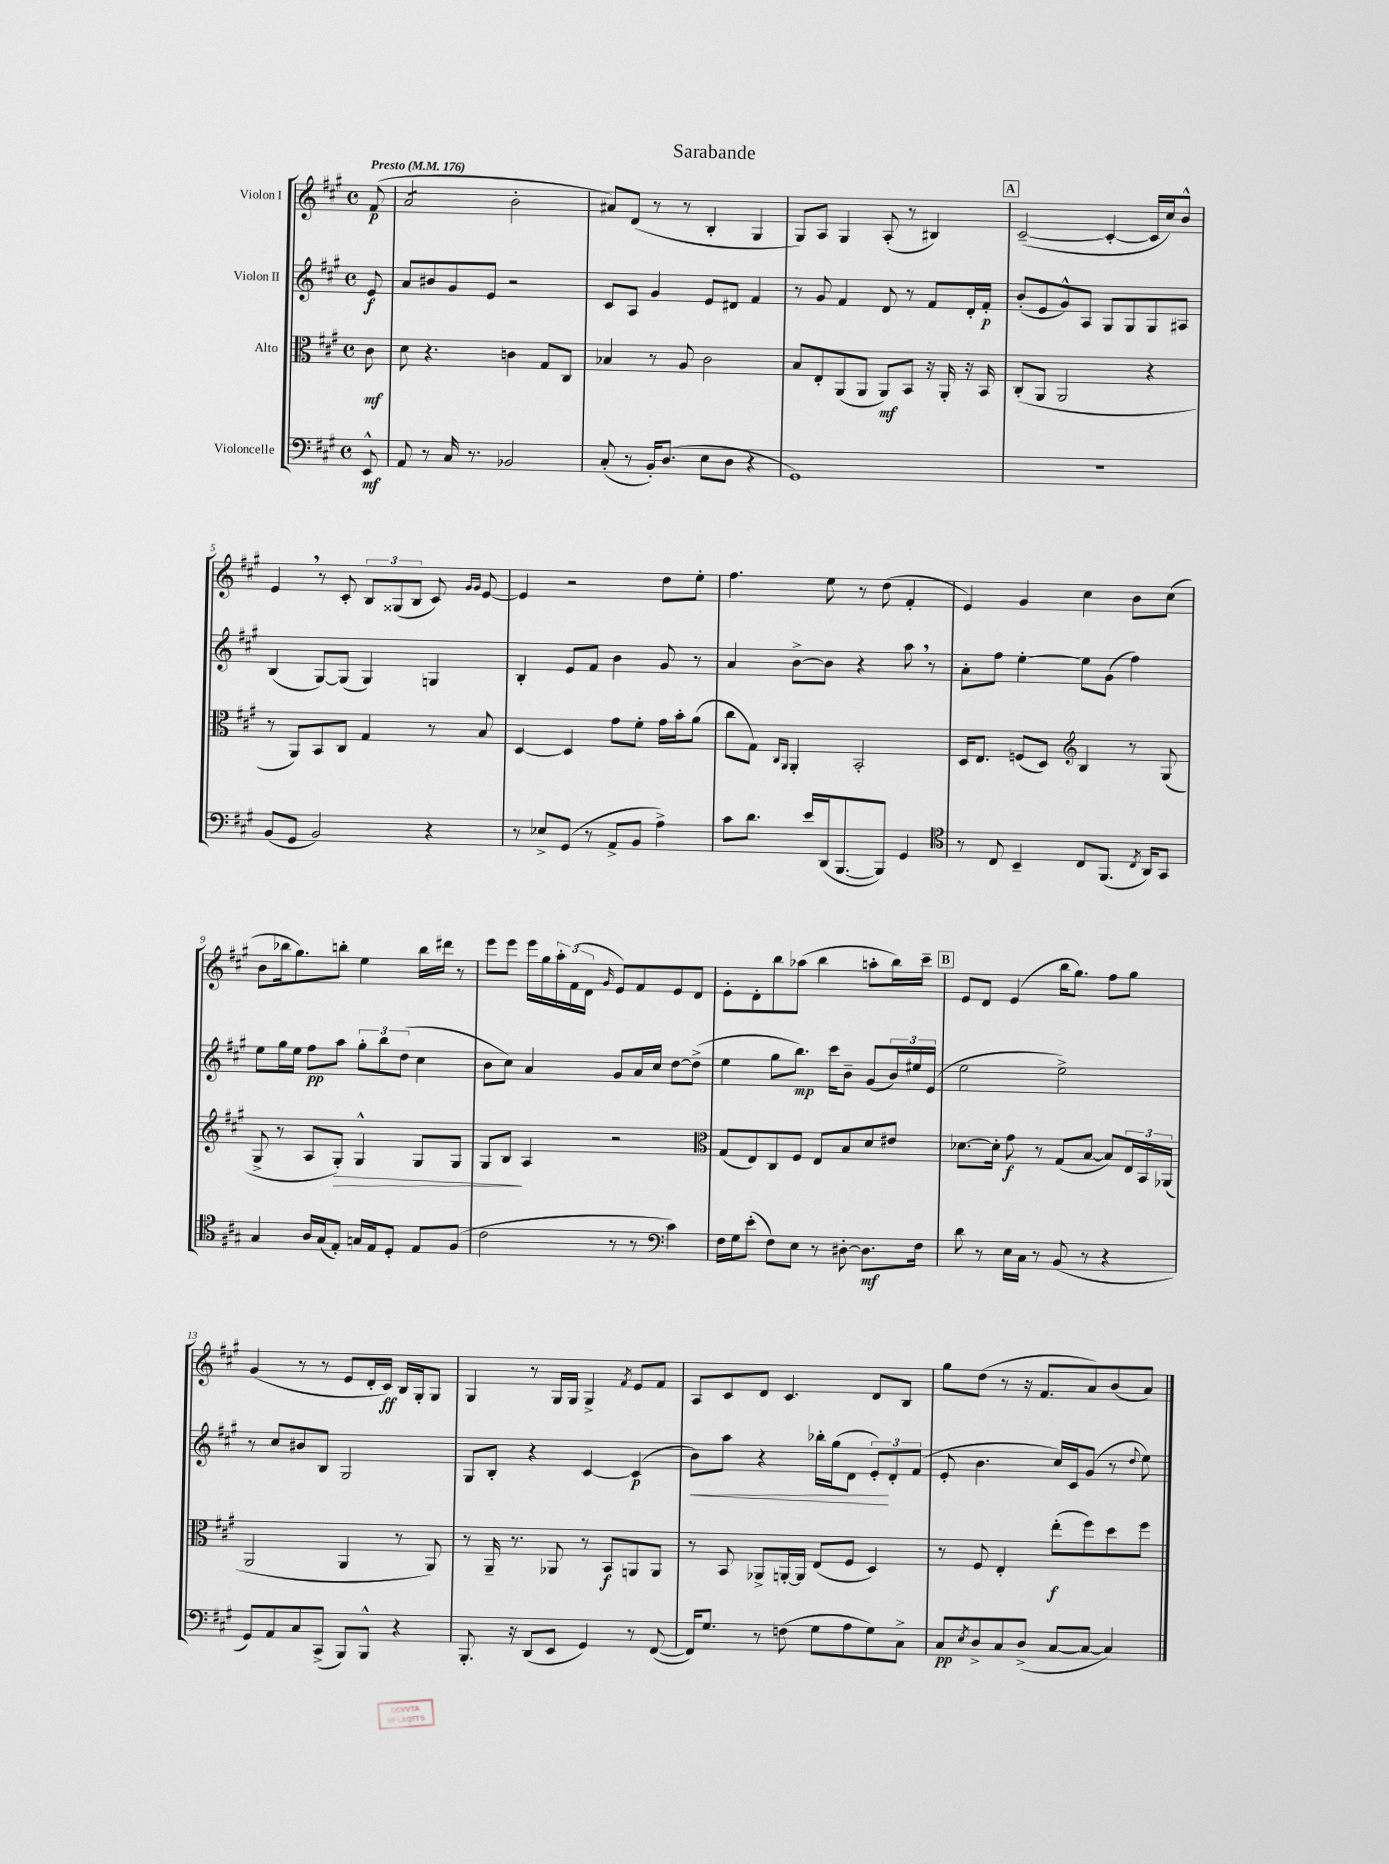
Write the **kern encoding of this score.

**kern	**kern	**kern	**kern
*staff4	*staff3	*staff2	*staff1
*clefF4	*clefC3	*clefG2	*clefG2
*k[f#c#g#]	*k[f#c#g#]	*k[f#c#g#]	*k[f#c#g#]
*M4/4	*M4/4	*M4/4	*M4/4
*met(c)	*met(c)	*met(c)	*met(c)
*MM176	*MM176	*MM176	*MM176
8EE^^	8c#	8e	(8f#
=	=	=	=
8AA	8d	8a	2a
8r	4.r	8b#	.
16C#	.	8g#	.
8.r	.	.	.
.	.	8e	.
2BB-	4c	2r	2b'
.	8G#	.	.
.	8C#	.	.
=	=	=	=
(8C#'	4B-	8c#	8a#)
8r	.	8A	(8d
16BB')	8r	4g#	8r
(8.D	.	.	.
.	8A	.	8r
8E	2c#	8e	4B'
8D	.	8d#	.
4r	.	4f#	4G#
=	=	=	=
1GG#)	8B	8r	8G#)
.	8E'	8g#	8A
.	(8AA	4f#	4G#
.	8AA	.	.
.	8AA)	8d	(8A'
.	8BB	8r	8r
.	16r	8f#	4B#)
.	16AA'	.	.
.	16r	16d'	.
.	16BB	16f#'	.
=	=	=	=
1r	(8C#'	(8b'	([2c#~
.	8AA	8e	.
.	2AA	8g#^^)	.
.	.	8A	.
.	.	8G#	4c#'_
.	.	8G#	.
.	4r	8G#	16c#]
.	.	.	16cc#)
.	.	8A#	8b^^
=	=	=	=
(8BB	8r	(4B	4e
8GG#	8AA)	.	.
2BB)	8BB	[8G#)	8r
.	8C#	(8G#]	8c#'
.	4G#	4G#)	12B
.	.	.	(12G##
.	.	.	12B
4r	8r	4G	8c#)
.	.	.	16qqg#
.	.	.	16qqg#
.	8B	.	[8e
=	=	=	=
8r	[4D	4B'	4e]
8E-^	.	.	.
(8GG#	4D]	8e	2r
8r	.	8f#	.
8AA^	8g#	4b	.
8BB	8f#'	.	.
4A^)	16g#	8g#	8dd
.	16b'	.	.
.	(8a	8r	8ee'
=	=	=	=
8c#	8cc#	4a	4.ff#
8.d	8G#)	.	.
.	16qqC#	.	.
.	16qqAA	.	.
.	4AA'	[8b^	.
16e	.	.	.
(16DD	.	8b]	8ee
[8.BBB	.	.	.
.	2BB'	4r	8r
8BBB])	.	.	(8dd
4GG#	.	8aa	4f#'
.	.	8r	.
=	=	=	=
*clefC4	*	*	*
8r	16D	8a'	4e)
.	8.E	.	.
8C#	.	8ff#	.
4BB~	(8F	[4ee'	4g#
.	8D)	.	.
*	*clefG2	*	*
8C#	4B	8ee]	4cc#
(8.FF#	.	(8g#	.
.	8r	4ff#)	8b
8qC#	.	.	.
16AA)	.	.	.
8GG#	(8G#	.	(8cc#
=	=	=	=
4G#	8G#^	8ee	8b
.	8r	16gg#	16bb-
.	.	16ee	8.gg#)
16A	8A	8ff#	.
(16G#	.	.	.
8E')	8G#')	8aa	8bb'
16G	4G#^^	12gg#'	4ee
16E	.	.	.
.	.	12bb	.
8D'	.	.	.
.	.	(12dd	.
8E	8G#	4cc#	16bb
.	.	.	16ddd#
(8F#	8G#	.	8r
=	=	=	=
2c#	8G#	8b	8eee
.	8B	8cc#)	8eee
.	4A	4a	16eee
.	.	.	16gg#
.	.	.	24aa'
.	.	.	(24f#
.	.	.	24d
.	.	.	16qqg#
8r	2r	8g#	8e)
8r	.	16a	8f#
.	.	16cc#	.
*clefF4	*	*	*
4c#)	.	[8dd	8e
.	.	(8dd^]	8d
=	=	=	=
*	*clefC3	*	*
16F#	(8G#	4ee	8e'
16G#	.	.	.
(8e'	8E)	.	8d'
8F#)	8C#	8gg#	8bb
8E	8F#	8.bb)	(8aa-
8r	8E	.	4bb
.	.	16ccc#	.
[8D#'	8B	8b~	.
8.D#]	8d	(8g#	8aa'
.	8e#	24b)	16bb)
.	.	24ee#	.
16F#	.	.	16ccc#~
.	.	(24e	.
=	=	=	=
8d	[8.d-	2ee	8e
8r	.	.	8d
.	16d-']	.	.
16E	8g#	.	(4e
16C#	.	.	.
8r	8r	.	.
(8BB	(8G#	2ee^)	16bb
.	.	.	8.gg#)
8r	[8B	.	.
4r	8B])	.	8ff#
.	24E	.	8gg#
.	24BB	.	.
.	(24AA-	.	.
=	=	=	=
8GG#)	2AA	8r	(4g#
8AA	.	8cc#	.
8C#	.	8b#	8r
(8CC#^	.	8B	8r
8BBB)	4AA	2G#	8e
8BBB^^	.	.	16d'
.	.	.	16c#)
4r	8r	.	16B
.	.	.	16G#'
.	8AA)	.	8G#
=	=	=	=
8.BBB'	8r	8G#	4G#
.	16AA~	8B'	.
16r	8.r	.	.
(8DD	.	4r	8r
8EE	8AA-	.	16G#
.	.	.	16G#
4GG#)	8r	[4c#	4G#^
.	8BB	.	.
.	.	.	8qf#
8r	8AA	(4c#]	8e
([8FF#	8AA	.	8f#
=	=	=	=
16FF#])	8r	8b)	8A
8.G#	.	.	.
.	8BB	8aa	8c#
8r	8AA-^	4r	8d
(8F	[16AA'	.	4.c#
.	16AA]	.	.
8G#	(8E	16bb-'	.
.	.	(16gg#	.
8A	8F#	8d	.
8G#)	4D)	12e')	8d
.	.	12d'	.
8C#^	.	.	8B
.	.	(12f#	.
=	=	=	=
8C#	8r	8e'	8gg#
8qE	.	.	.
8D^	8F#	4.b	(8dd
8C#	4E'	.	8r
(8D^	.	.	16r
.	.	.	8.f#
[8C#	(8ee'	16cc#)	.
.	.	16c#	.
8C#_	8ff#)	(8g#	8a)
4C#])	8dd	8r	(8b
.	.	8qqdd	.
.	8ff#	8ee)	8a)
==	==	==	==
*-	*-	*-	*-
